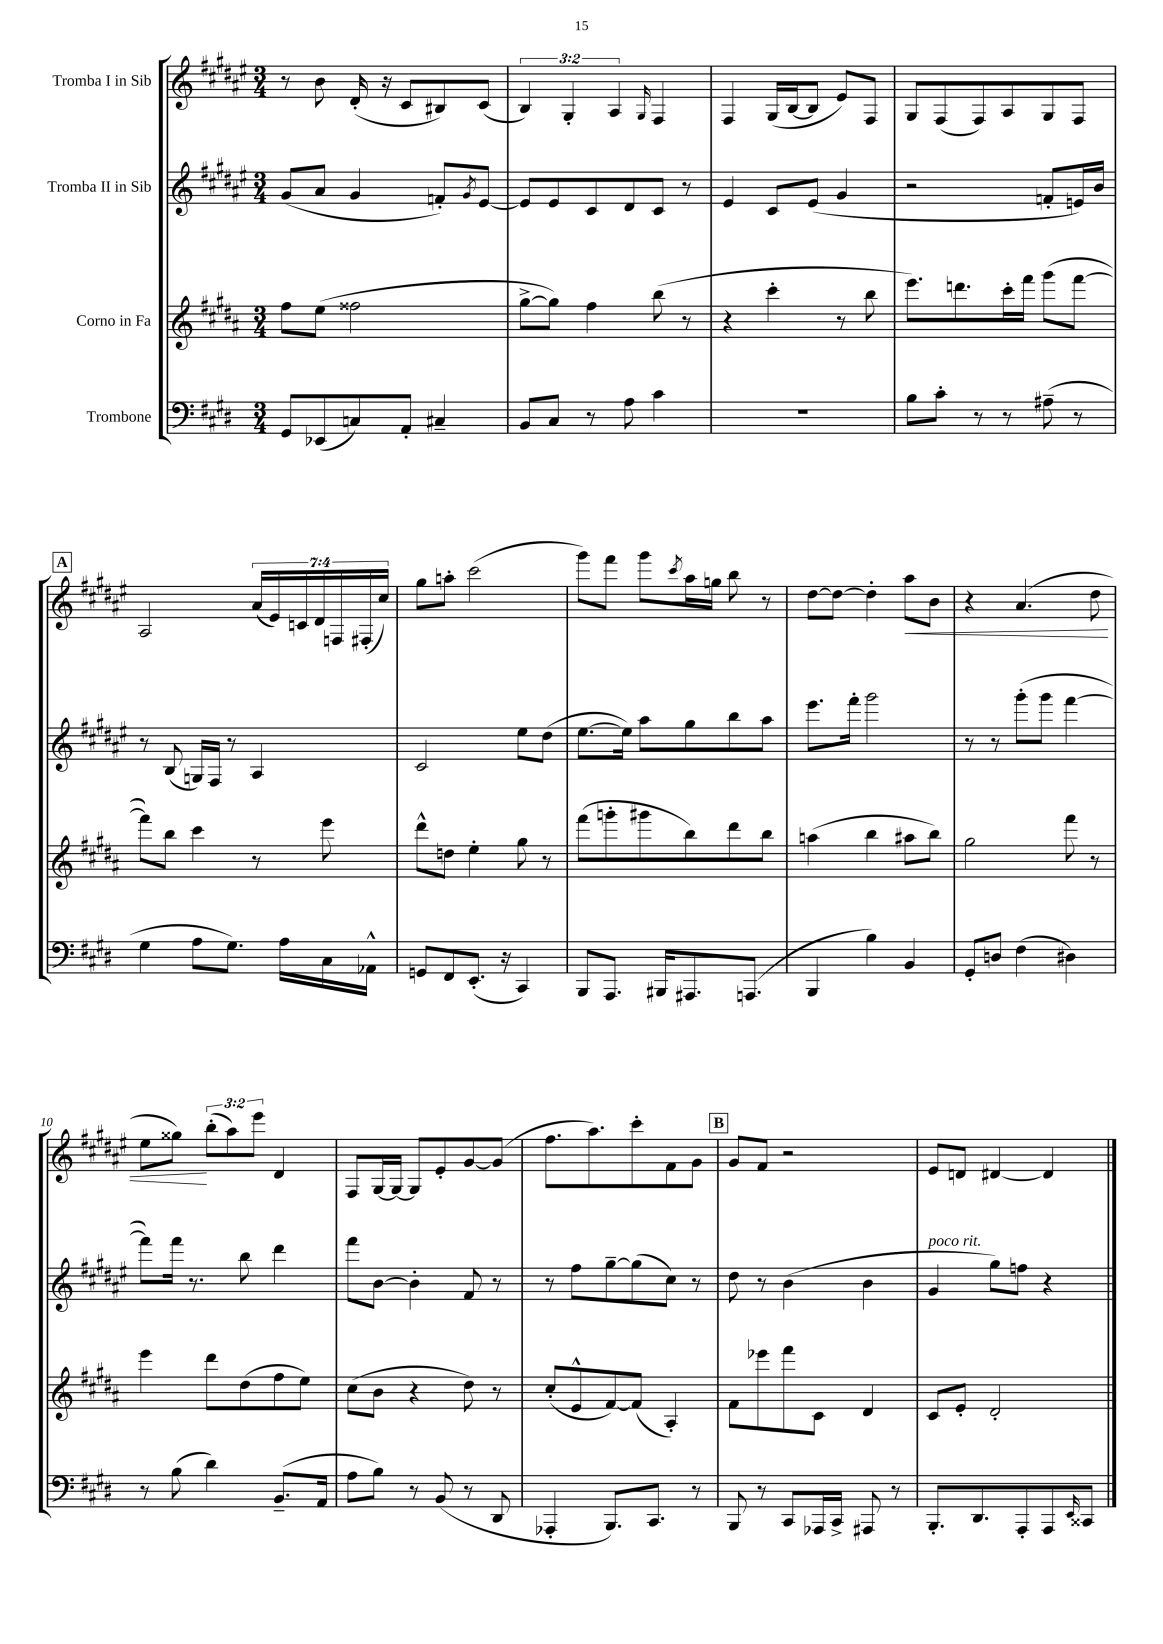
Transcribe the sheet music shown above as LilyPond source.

<<
\new StaffGroup <<
\new Staff = "s0" \with { instrumentName = "Tromba I in Sib" } {
    \clef treble \key fis \major \numericTimeSignature \time 3/4 \override Staff.TupletNumber.text = #tuplet-number::calc-fraction-text
    r8 b'8 dis'16-.( r16 cis'8 bis8) cis'8( |
    \tuplet 3/2 { b4) gis4-. ais4 } \grace { gis16 } fis4 |
    fis4 gis16( b16~ b8 eis'8) fis8 |
    gis8 fis8( fis8) ais8 gis8 fis8 |
    \mark \markup { \box "A" } ais2 \tuplet 7/4 { ais'16( eis'16) c'16 dis'16 f16 fis16-.( cis''16) } |
    gis''8 a''8-. cis'''2( |
    gis'''8) fis'''8 gis'''8 \acciaccatura { cis'''8 } ais''16 g''16 b''8 r8 |
    dis''8~ dis''8~ dis''4-. ais''8\< b'8 |
    r4 ais'4.( dis''8 |
    eis''8 gisis''8\!) \tuplet 3/2 { b''8-.( ais''8) eis'''8 } dis'4 |
    fis8 gis16~ gis16~ gis8 eis'8-. gis'8~ gis'8( |
    fis''8. ais''8.) cis'''8-. fis'8 gis'8 |
    \mark \markup { \box "B" } gis'8 fis'8 r2 |
    eis'8 d'8 dis'4~ dis'4 \bar "|." |
}
\new Staff = "s1" \with { instrumentName = "Tromba II in Sib" } {
    \clef treble \key fis \major \numericTimeSignature \time 3/4
    gis'8( ais'8 gis'4 f'8-.) \acciaccatura { gis'8 } eis'8~ |
    eis'8 eis'8 cis'8 dis'8 cis'8 r8 |
    eis'4 cis'8 eis'8( gis'4 |
    r2 f'8-. e'16) b'16 |
    \mark \markup { \box "A" } r8 b8( g16) fis16 r8 ais4 |
    cis'2 eis''8 dis''8( |
    eis''8.~ eis''16) ais''8 gis''8 b''8 ais''8 |
    eis'''8. fis'''16-. gis'''2 |
    r8 r8 gis'''8-.( gis'''8 fis'''4~ |
    fis'''8) fis'''16 r8. b''8 dis'''4 |
    fis'''8 b'8~ b'4-. fis'8 r8 |
    r8 fis''8 gis''8~-- gis''8( cis''8) r8 |
    \mark \markup { \box "B" } dis''8 r8 b'4( b'4 |
    gis'4^\markup { \italic "poco rit." } gis''8) f''8 r4 \bar "|." |
}
\new Staff = "s2" \with { instrumentName = "Corno in Fa" } {
    \clef treble \key b \major \numericTimeSignature \time 3/4
    fis''8 e''8( fisis''2 |
    gis''8~-> gis''8) fis''4 b''8( r8 |
    r4 cis'''4-. r8 b''8 |
    e'''8.) d'''8. cis'''16-. fis'''16 gis'''8( fis'''8~ |
    \mark \markup { \box "A" } fis'''8) b''8 cis'''4 r8 e'''8 |
    dis'''8-^ d''8 e''4-. gis''8 r8 |
    fis'''8( g'''8-. gis'''8 b''8) dis'''8 b''8 |
    a''4( b''4 ais''8 b''8) |
    gis''2 fis'''8 r8 |
    e'''4 dis'''8 dis''8( fis''8 e''8) |
    cis''8( b'8 r4 dis''8) r8 |
    cis''8-.( e'8-^ fis'8~) fis'8( ais4-.) |
    \mark \markup { \box "B" } fis'8 ees'''8 fis'''8 cis'8 dis'4 |
    cis'8 e'8-. dis'2-. \bar "|." |
}
\new Staff = "s3" \with { instrumentName = "Trombone" } {
    \clef bass \key e \major \numericTimeSignature \time 3/4
    gis,8 ees,8( c8) a,8-. cis4-- |
    b,8 cis8 r8 a8 cis'4 |
    R2. |
    b8 cis'8-. r8 r8 ais8--( r8 |
    \mark \markup { \box "A" } gis4 a8 gis8.) a16 cis16 aes,16-^ |
    g,8 fis,8 e,8.-.( r16 cis,4) |
    b,,8 a,,8. bis,,16 ais,,8. a,,8.( |
    b,,4 b4) b,4 |
    gis,8-. d8 fis4( dis4) |
    r8 b8( dis'4) b,8.--( a,16 |
    a8 b8) r8 b,8( r8 dis,8 |
    aes,,4-. b,,8.) cis,8. r8 |
    \mark \markup { \box "B" } b,,8 r8 cis,8 aes,,16 cis,16-> ais,,8 r8 |
    b,,8.-. dis,8. a,,8-. a,,8 \grace { e,16 } cisis,8 \bar "|." |
}
>>
>>
